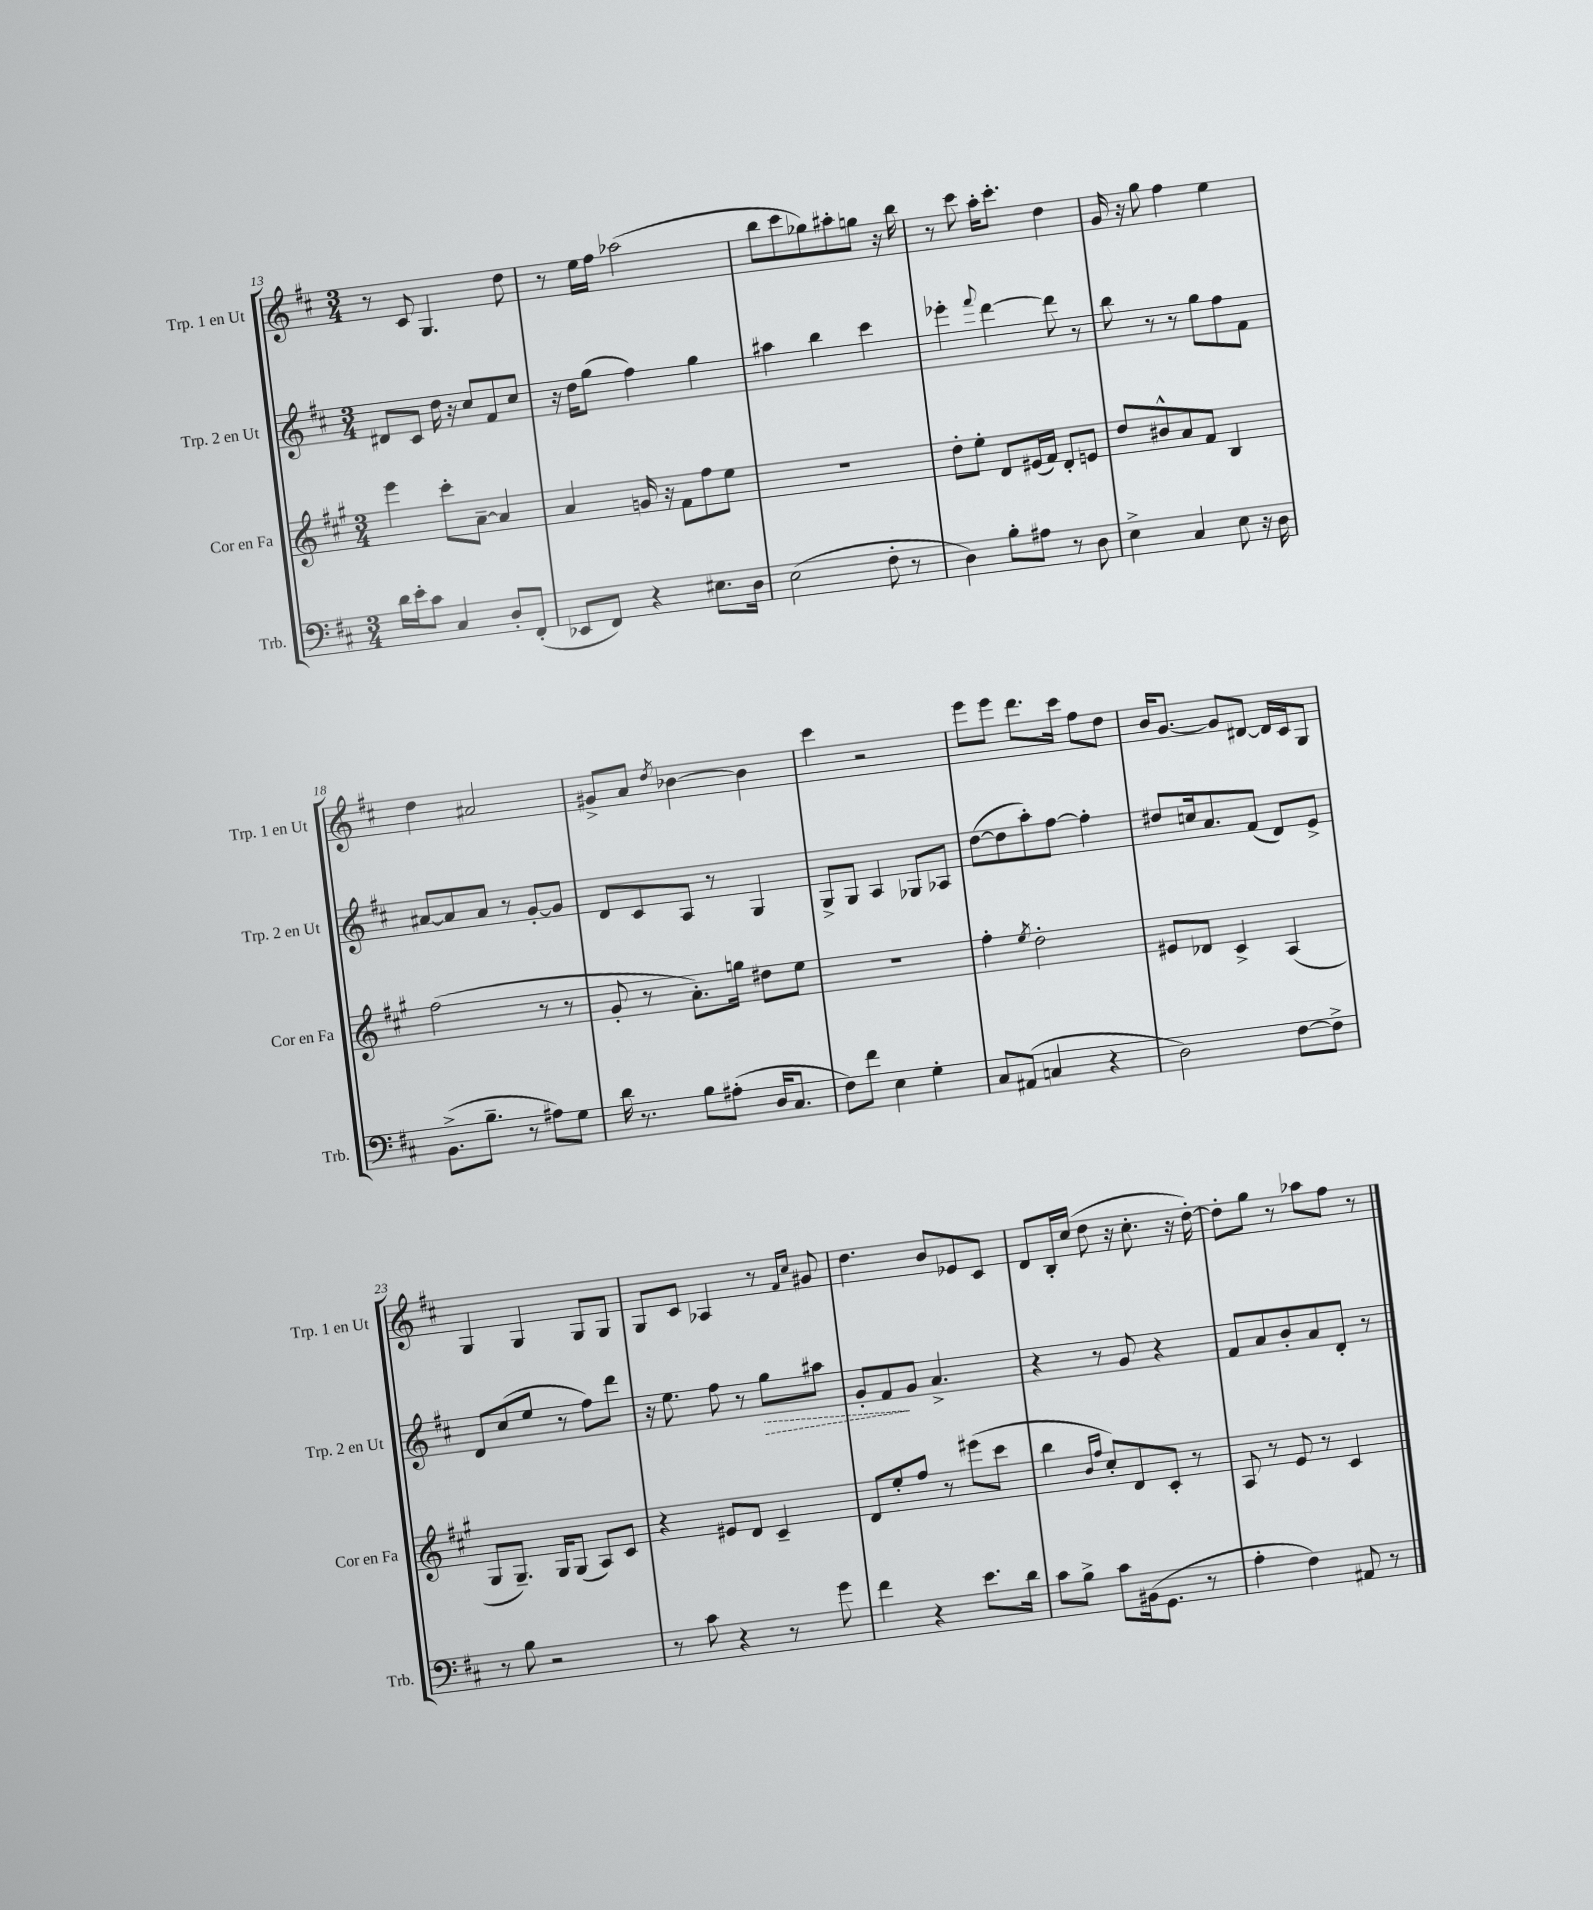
<<
\new StaffGroup <<
\new Staff = "s0" \with { instrumentName = "Trp. 1 en Ut" shortInstrumentName = "Trp. 1 en Ut" } {
    \clef treble \key d \major \numericTimeSignature \time 3/4
    r8 cis'8 g4. d''8 |
    r8 e''16 fis''16 aes''2( |
    b''8 cis'''8 ges''8) ais''8-. g''8 r16 b''16 |
    r8 cis'''8 a''16-. cis'''8.-. d''4 |
    g'16 r16 g''8 fis''4 e''4 |
    d''4 ais'2 |
    gis'8-> a'8 \acciaccatura { d''8 } bes'4~ bes'4 |
    cis'''4 r2 |
    e'''8 e'''8 d'''8. cis'''16 fis''8 d''8 |
    b'16 g'8.~ g'8 dis'8~ dis'16 cis'16 g8 |
    g4 g4 g8 g8 |
    g8 cis'8 aes4 r8 \grace { fis'16 cis''16 } gis'8 |
    d''4. b'8 ees'8 cis'8 |
    d'8 b16-. cis''16( d''8 r16 cis''8.-. r16 d''16~-.) |
    d''8-. g''8 r8 aes''8 fis''8 r8 \bar "|." |
}
\new Staff = "s1" \with { instrumentName = "Trp. 2 en Ut" shortInstrumentName = "Trp. 2 en Ut" } {
    \clef treble \key d \major \numericTimeSignature \time 3/4
    dis'8 cis'8 d''16 r16 cis''8 fis'8 cis''8 |
    r16 d''16 g''8( fis''4) g''4 |
    ais''4 b''4 cis'''4 |
    ees'''4-. \appoggiatura { fis'''8 } d'''4~ d'''8 r8 |
    b''8 r8 r8 g''8 fis''8 fis'8 |
    ais'8~ ais'8 ais'8 r8 g'8~-. g'8 |
    d'8 cis'8 a8 r8 g4 |
    g8-> g8 a4 ges8 aes8 |
    d''8~( d''8 a''8-.) fis''8~ fis''4-. |
    dis''8 c''16 a'8. fis'8( d'8) e'8-> |
    d'8 cis''8( e''8 r8 fis''8) d'''8 |
    r16 e''8. fis''8 r8 \once \override Hairpin.style = #'dashed-line g''8\> ais''8 |
    g'8-. fis'8\! g'8 a'4.-> |
    r4 r8 g'8 r4 |
    fis'8 a'8 b'8-. a'8 d'8-. r8 \bar "|." |
}
\new Staff = "s2" \with { instrumentName = "Cor en Fa" shortInstrumentName = "Cor en Fa" } {
    \clef treble \key a \major \numericTimeSignature \time 3/4
    e'''4 cis'''8-. a'8~-- a'4 |
    a'4 g'16 r16 fis'8 fis''8 e''8 |
    R2. |
    d''8-. e''8-. d'8 eis'16( fis'16) d'8-. e'8 |
    d''8 bis'8-^ a'8 fis'8 b4 |
    fis''2( r8 r8 |
    gis'8-. r8 a'8.-.) g''16 dis''8 e''8 |
    R2. |
    fis''4-. \acciaccatura { e''8 } d''2-. |
    eis'8 des'8 cis'4-> a4( |
    gis8 gis8.--) gis16 gis8( a8) cis'8 |
    r4 eis'8 d'8 cis'4-- |
    d'8 e''8-. fis''8 r8 eis'''8( cis'''8 |
    b''4 \grace { b'16 fis''16 } cis''8-.) d'8 cis'8-. r8 |
    a8 r8 e'8 r8 cis'4 \bar "|." |
}
\new Staff = "s3" \with { instrumentName = "Trb." shortInstrumentName = "Trb." } {
    \clef bass \key d \major \numericTimeSignature \time 3/4
    d'16 e'16-. cis'8 cis4 d8-. fis,8-.( |
    ees,8 fis,8) r4 eis8. d16 |
    e2( fis8-. r8 |
    d4) b8-. ais8 r8 d8 |
    e4-> cis4 e8 r16 d16 |
    b,8.->( b8.-- r8 ais8) g8 |
    d'16 r8. b8 ais8-.( d16 cis8. |
    fis8) fis'8 e4 g4-. |
    cis8 ais,8( c4 r4 |
    d2) fis8~ fis8-> |
    r8 b8 r2 |
    r8 cis'8 r4 r8 g'8 |
    fis'4 r4 e'8. d'16 |
    cis'8 b8-> cis'8 bis,16( g,8. r8 |
    a4-. fis4) ais,8 r8 \bar "|." |
}
>>
>>
\layout { \context { \Score currentBarNumber = #13 } }
